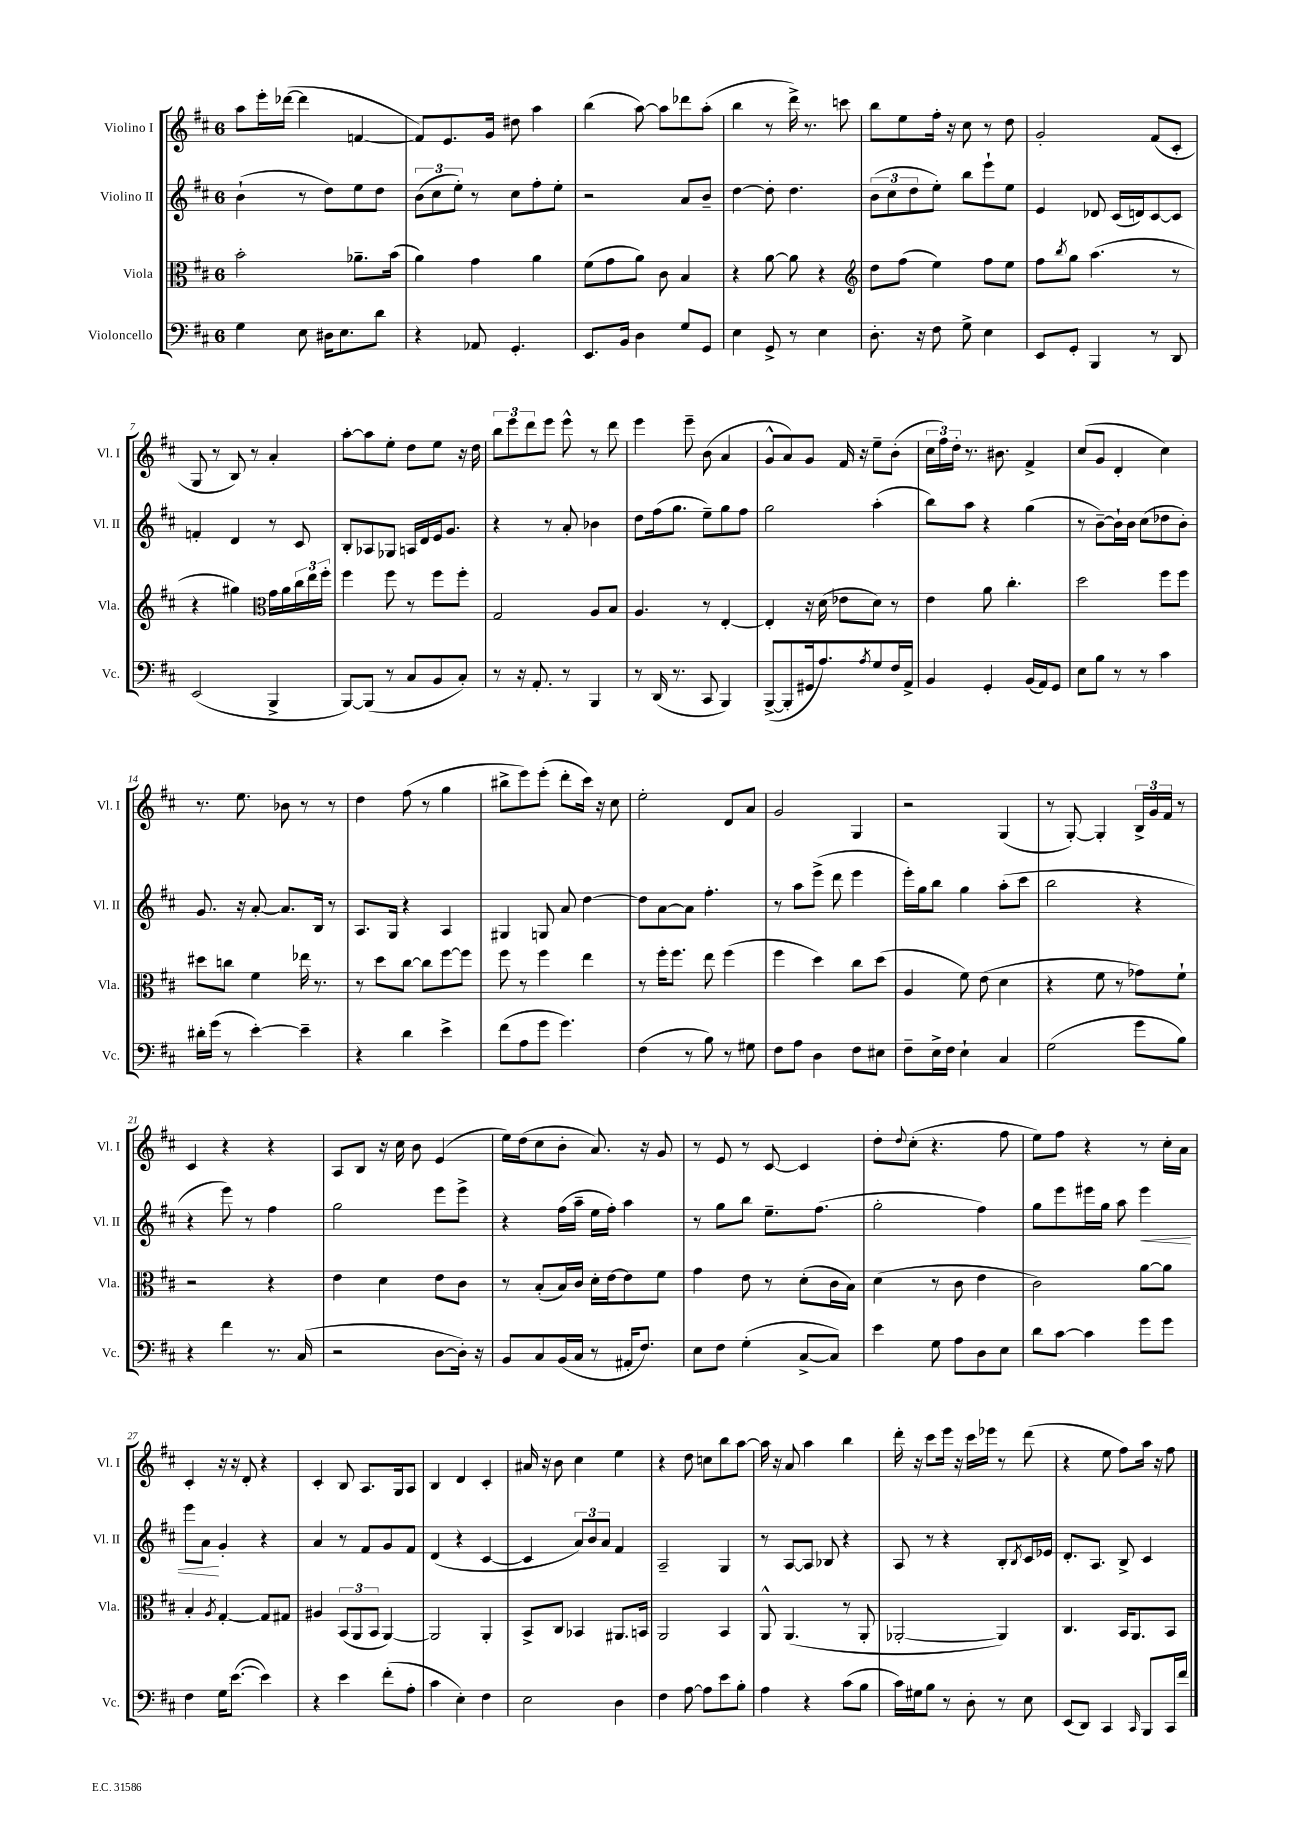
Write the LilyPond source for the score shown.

<<
\new StaffGroup <<
\new Staff = "s0" \with { instrumentName = "Violino I" shortInstrumentName = "Vl. I" } {
    \clef treble \key d \major \once \override Staff.TimeSignature.style = #'single-digit \time 6/8
    a''8 e'''16-. des'''16~( des'''4 f'4~ |
    f'8) e'8. g'16 dis''8 a''4 |
    b''4( a''8~) a''8 des'''8 a''8-.( |
    b''4 r8 d'''16->) r8. c'''8 |
    b''8 e''8 fis''16-. r16 cis''8 r8 d''8 |
    g'2-. fis'8( cis'8-. |
    g8 r8 b8) r8 a'4-. |
    a''8~-. a''8 e''8-. d''8 e''8 r16 d''16 |
    \tuplet 3/2 { b''8 e'''8 d'''8 } e'''8 e'''8-^ r8 d'''8 |
    e'''4 e'''8-- b'8( a'4 |
    g'8-^ a'8) g'8 fis'16 r16 e''8-- b'8-.( |
    \tuplet 3/2 { cis''16 fis''16) d''16-. } r8. bis'8. fis'4-> |
    cis''8( g'8 d'4-. cis''4) |
    r8. e''8. bes'8 r8 r8 |
    d''4 fis''8( r8 g''4 |
    bis''8-> e'''8) e'''8-.( d'''8-. cis'''16) r16 cis''8 |
    e''2-. d'8 a'8 |
    g'2 g4 |
    r2 g4( |
    r8 g8~-.) g4-. \tuplet 3/2 { b16-> g'16 fis'16 } r8 |
    cis'4 r4 r4 |
    a8 b8 r16 cis''16 b'8 e'4( |
    e''16) d''16( cis''8 b'8-. a'8.) r16 g'8 |
    r8 e'8 r8 cis'8~ cis'4 |
    d''8-. \appoggiatura { d''8 } cis''8-.( r4. fis''8 |
    e''8) fis''8 r4 r8 cis''16-. a'16 |
    cis'4-. r16 r16 d'8-. r4 |
    cis'4-. b8 a8. g16 a8 |
    b4 d'4 cis'4-. |
    ais'16 r16 b'8 cis''4 e''4 |
    r4 d''8 c''8 b''8 a''8~ |
    a''16 r16 a'8 a''4 b''4 |
    d'''16-. r16 cis'''8 e'''16 r16 cis'''16 ees'''16 r8 d'''8( |
    r4 e''8 fis''8) a''16 r16 fis''8 \bar "|." |
}
\new Staff = "s1" \with { instrumentName = "Violino II" shortInstrumentName = "Vl. II" } {
    \clef treble \key d \major \once \override Staff.TimeSignature.style = #'single-digit \time 6/8
    b'4-!( r8 d''8) e''8 d''8 |
    \tuplet 3/2 { b'8( cis''8 e''8-.) } r8 cis''8 fis''8-. e''8-. |
    r2 a'8 b'8-- |
    d''4~ d''8-. d''4. |
    \tuplet 3/2 { b'8( cis''8 d''8 } e''8-.) b''8 e'''8-! e''8 |
    e'4 des'8 cis'16( d'16) cis'8~ cis'8 |
    f'4-. d'4 r8 cis'8 |
    b8-. aes8 ges8 a16 d'16 e'16 g'8. |
    r4 r8 a'8-. bes'4 |
    d''8 fis''16( g''8. e''8--) g''8 fis''8 |
    g''2 a''4-.( |
    b''8) a''8 r4 g''4( |
    r8 b'8~--) b'16-! b'16 cis''8( des''8 b'8-.) |
    g'8. r16 a'8~-. a'8. b16 r8 |
    a8. g16 r4 a4 |
    gis4 g8 a'8 d''4~ |
    d''8 a'8~ a'8 fis''4.-. |
    r8 a''8 e'''8->( d'''8 e'''4 |
    e'''16-.) g''16 b''8 g''4 a''8-.( cis'''8 |
    b''2 r4 |
    r4 e'''8) r8 fis''4 |
    g''2 e'''8 e'''8-> |
    r4 fis''16( a''16-- e''16 fis''16-.) a''4 |
    r8 g''8 b''8 e''8.-- fis''8.( |
    g''2-. fis''4) |
    g''8 e'''8 eis'''16 g''16 a''8 eis'''4\< |
    e'''8 a'8\! g'4-. r4 |
    a'4 r8 fis'8 g'8 fis'8 |
    d'4( r4 cis'4~ |
    cis'4 \tuplet 3/2 { a'8) b'8 a'8 } fis'4 |
    a2-- g4 |
    r8 a8~ a8 bes8 r4 |
    a8 r8 r4 b8-. \acciaccatura { b8 } cis'16 ees'16 |
    d'8.-. a8. b8-> cis'4 \bar "|." |
}
\new Staff = "s2" \with { instrumentName = "Viola" shortInstrumentName = "Vla." } {
    \clef alto \key d \major \once \override Staff.TimeSignature.style = #'single-digit \time 6/8
    b'2-. aes'8.-- b'16( |
    a'4) g'4 a'4 |
    fis'8( g'8 a'8) cis'8 b4 |
    r4 a'8~ a'8 r4 |
    \clef treble d''8 fis''8( e''4) fis''8 e''8 |
    fis''8 \acciaccatura { b''8 } g''8 a''4.( r8 |
    r4 gis''4) \clef alto g'16 a'16 \tuplet 3/2 { cis''16 e''16 fis''16-. } |
    fis''4 fis''8 r8 fis''8 fis''8-. |
    g2 a8 b8 |
    a4. r8 e4~-. |
    e4-. r16 d'16( ees'8 d'8) r8 |
    e'4 a'8 cis''4.-. |
    d''2 fis''8 fis''8 |
    dis''8 c''8 fis'4 ees''16 r8. |
    r8 d''8 cis''8~ cis''8 fis''8~ fis''8 |
    fis''8 r8 fis''4 e''4 |
    r8 fis''16-. fis''8. e''8 fis''4( |
    fis''4 d''4) cis''8 d''8( |
    a4 fis'8) e'8( d'4 |
    r4 fis'8 r8 ges'8) fis'8-! |
    r2 r4 |
    e'4 d'4 e'8 cis'8 |
    r8 b8-.( b16) cis'16 d'16-. e'16~ e'8 fis'8 |
    g'4 e'8 r8 d'8-.( cis'16 b16) |
    d'4( r8 cis'8 e'4 |
    cis'2) a'8~ a'8 |
    b4-. \acciaccatura { a8 } g4~-. g8 gis8 |
    ais4 \tuplet 3/2 { b,8( a,8 b,8 } a,4~) |
    a,2 a,4-. |
    b,8-> cis8 bes,4 ais,8. b,16 |
    a,2 b,4 |
    a,8-^ a,4.( r8 a,8-. |
    aes,2~-. aes,4) |
    cis4. b,16 a,8. b,8 \bar "|." |
}
\new Staff = "s3" \with { instrumentName = "Violoncello" shortInstrumentName = "Vc." } {
    \clef bass \key d \major \once \override Staff.TimeSignature.style = #'single-digit \time 6/8
    g4 e8 dis16 e8. d'8 |
    r4 aes,8 g,4.-. |
    e,8. b,16 d4 g8 g,8 |
    e4 g,8-> r8 e4 |
    d8.-. r16 fis8 g8-> e4 |
    e,8 g,8-. b,,4 r8 d,8 |
    e,2( b,,4-> |
    b,,8~) b,,8( r8 cis8 b,8 cis8-.) |
    r8 r16 a,8.-. r8 b,,4 |
    r8 d,16( r8. cis,8 b,,4) |
    b,,8~->( b,,8-. gis,16 a8.) \acciaccatura { a8 } g8 fis16 a,16-> |
    b,4 g,4-. b,16( a,16) g,8 |
    e8 b8 r8 r8 cis'4 |
    dis'16-. g'16( r8 e'4~-.) e'4-- |
    r4 d'4 e'4-> |
    fis'8( a8 g'8 g'4.) |
    fis4( r8 b8) r8 gis8 |
    fis8 a8 d4 fis8 eis8 |
    fis8-- e16-> fis16 e4-! cis4 |
    g2( g'8 b8) |
    r4 fis'4 r8. cis16( |
    r2 d8~ d16-.) r16 |
    b,8 cis8 b,16( cis16 r8 ais,16-. fis8.) |
    e8 fis8 g4-.( cis8~-> cis8) |
    e'4 g8 a8 d8 e8 |
    d'8 cis'8~ cis'4 g'8 g'8 |
    fis4 g16 e'8.~( e'4) |
    r4 e'4 fis'8-.( a8-. |
    cis'4 e4-.) fis4 |
    e2 d4 |
    fis4 a8~ a8 e'8 b8-. |
    a4 r4 cis'8( b8 |
    cis'16) gis16 b8 r8 d8-. r8 e8 |
    e,8( d,8) cis,4 \grace { cis,16 } b,,8 cis,16 fis'16 \bar "|." |
}
>>
>>
